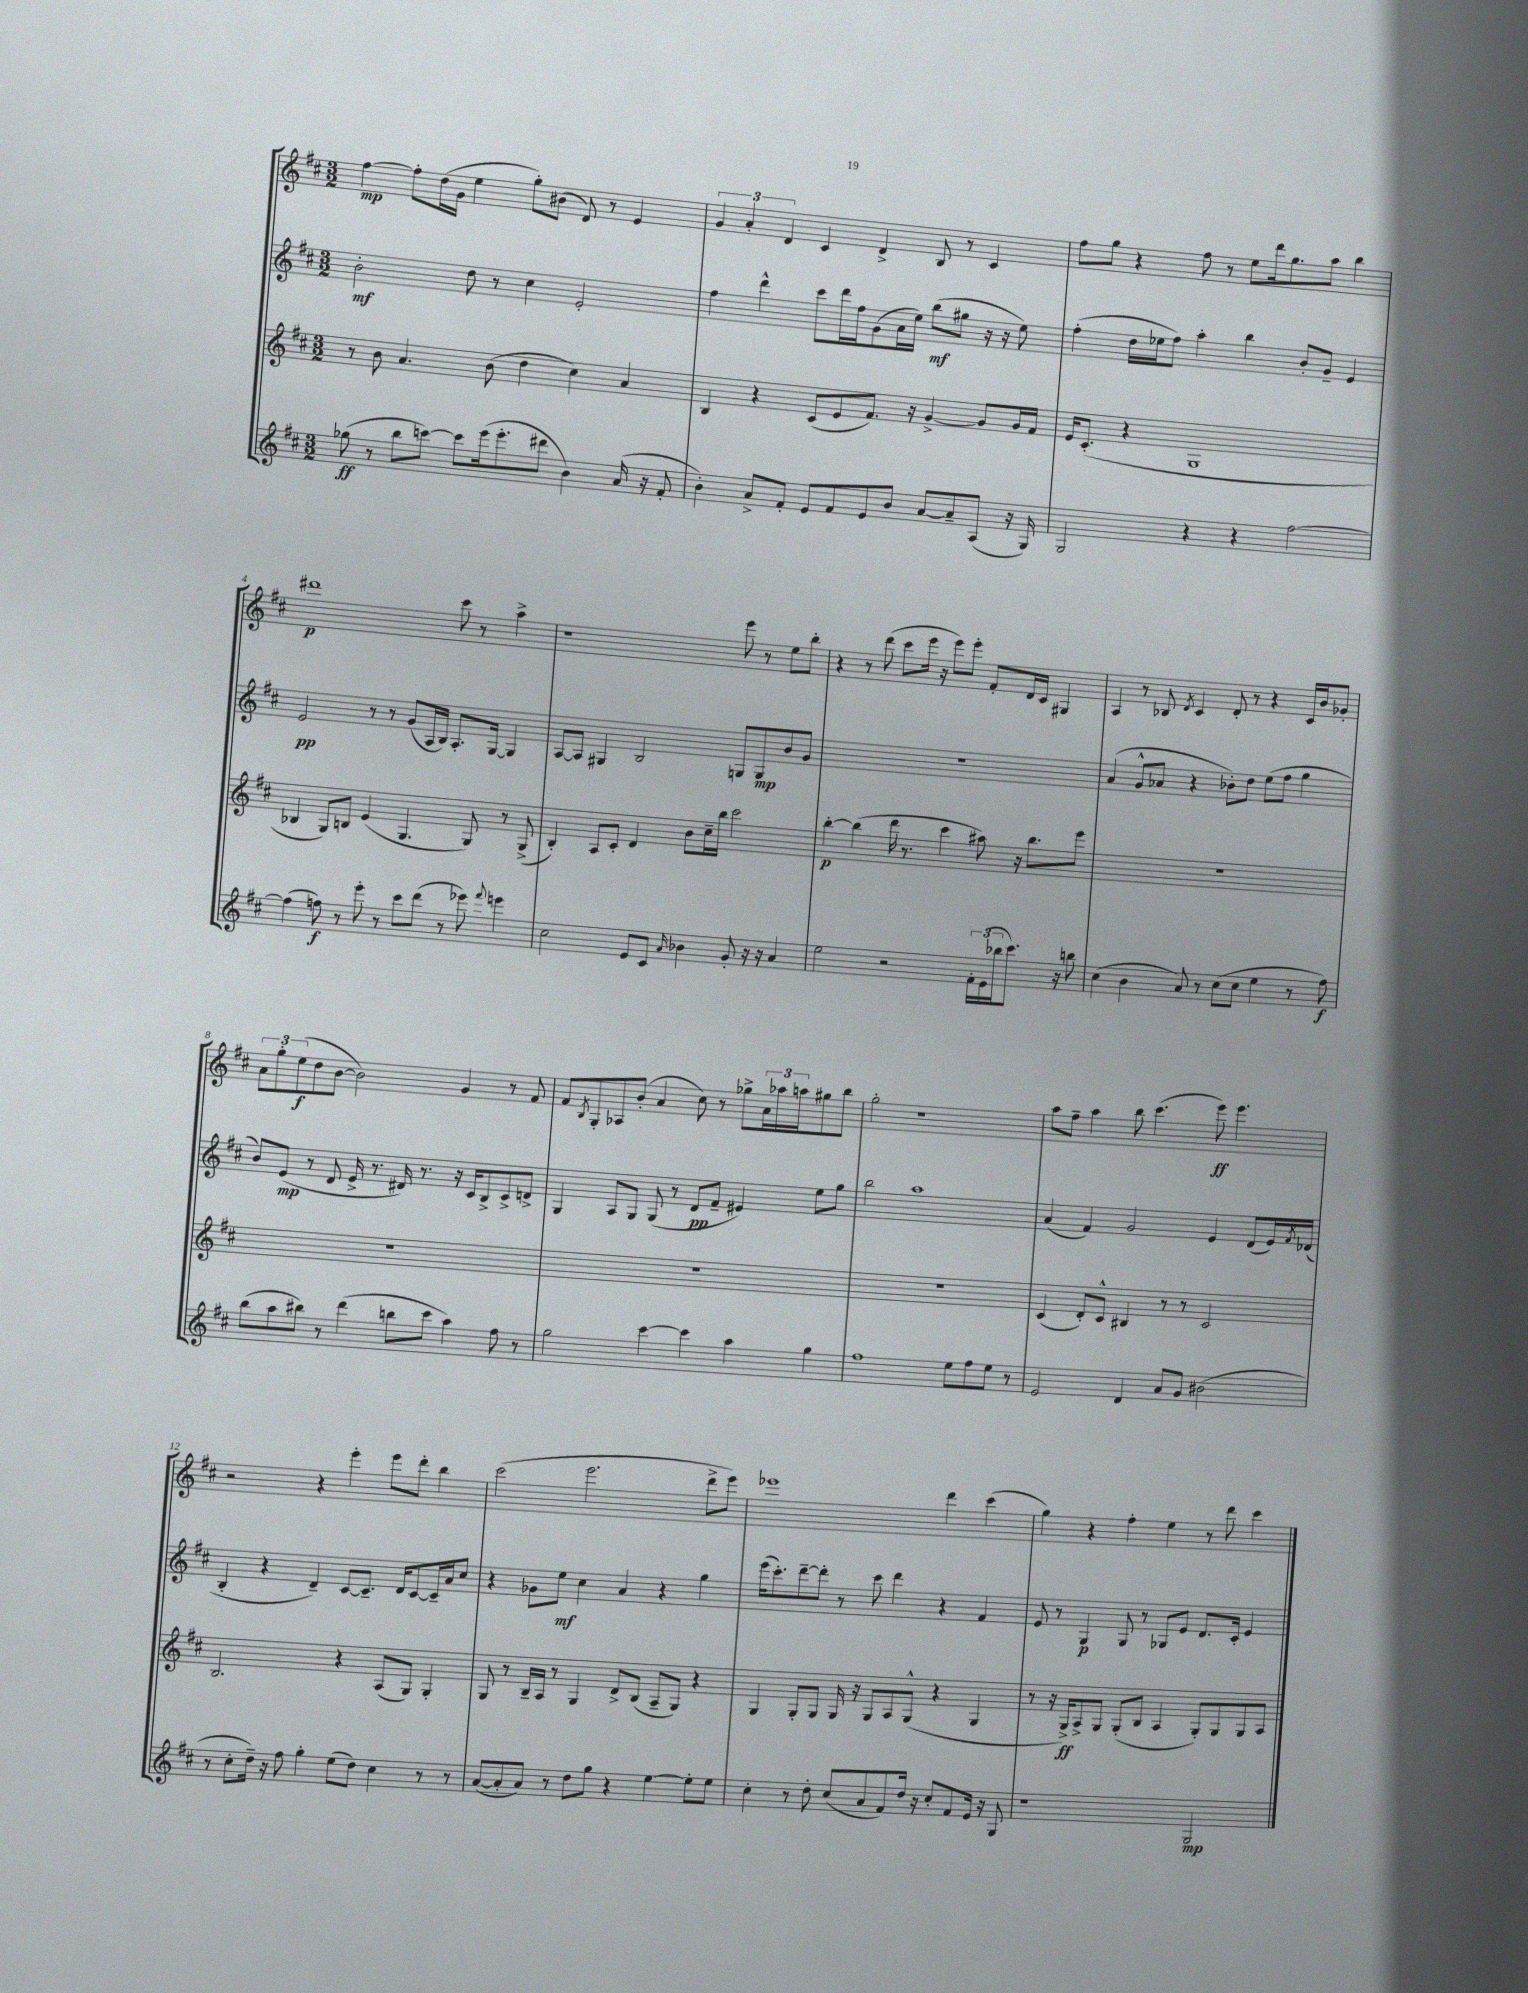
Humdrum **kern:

**kern	**kern	**kern	**kern
*staff4	*staff3	*staff2	*staff1
*clefG2	*clefG2	*clefG2	*clefG2
*k[f#c#]	*k[f#c#]	*k[f#c#]	*k[f#c#]
*M3/2	*M3/2	*M3/2	*M3/2
(8gg-	8r	2b'	[4ff#
8r	8b	.	.
8bb	4.a	.	8ff#']
[8ccc)	.	.	(16dd
.	.	.	16g
8ccc]	.	8dd	4ee
(16eee	(8b	8r	.
8.eee'	.	.	.
.	4dd	4cc#	8gg')
8ddd#	.	.	(8b#
4b)	4cc#)	2e'	8d)
.	.	.	8r
(16a	4a	.	4e
16r	.	.	.
8f#'	.	.	.
=	=	=	=
4b')	4B	4ff#	6g
.	.	.	6a'
8a^	4r	4ddd^^	.
.	.	.	6d
8f#'	.	.	.
8e	(8c#	8ccc#	4c#
8f#	8e	16ddd	.
.	.	16ff#	.
8e	8.f#)	(8g	4d^
8b	.	16a	.
.	16r	16ee)	.
[8a	[4g^	(8bb	8B
8a~]	.	8gg#	8r
(8A	8g]	16r	4c#
.	.	16r	.
16r	16g	8ee)	.
16G)	16f#	.	.
=	=	=	=
2G	16e	(4ff#'	8ff#
.	(8.c#'	.	.
.	.	.	8gg
.	4r	16dd	4r
.	.	16ee-	.
.	.	8ff#)	.
4r	1G	4aa'	8ff#
.	.	.	8r
4r	.	4bb	8ee
.	.	.	16ddd
.	.	.	8.gg
[2ff#	.	8b'	.
.	.	8g~	8aa
.	.	4e	4bb
=	=	=	=
(4ff#]	4B-	2e	1ddd#
8ff)	8G)	.	.
8r	8B	.	.
8eee'	(4e	8r	.
8r	.	8r	.
8ccc#	4.G	(8g	.
(8ddd	.	16A	.
.	.	16B)	.
8r	.	8.A'	8ccc#
8eee-)	8G)	.	8r
.	.	[16G	.
8qqfff#	.	.	.
4eee	8r	4G]	4aa^
.	(8G^	.	.
=	=	=	=
2cc#	4B')	[8A	1r
.	.	8A]	.
.	8A	4G#	.
.	8c#'	.	.
8e	4d	2B	.
8c#	.	.	.
16qqa	.	.	.
4b-	8b	.	.
.	16cc#~	.	.
.	16bb	.	.
8g'	2ccc#	8G	8eee
16r	.	8G	8r
16r	.	.	.
4a	.	8b	8ee
.	.	8g	8bb'
=	=	=	=
2ee	[4bb'	1.r	4r
.	(4bb]	.	8r
.	.	.	(8ddd
2r	16ddd	.	8ccc#
.	8.r	.	.
.	.	.	16eee
.	.	.	16r
.	4ccc#	.	8eee)
.	.	.	8eee'
24f#'	8aa#)	.	8f#'
(24e	.	.	.
24bb-	.	.	.
8.ccc#)	16r	.	16d
.	8.bb	.	16c#
.	.	.	4G#
16r	.	.	.
8bb	8eee	.	.
=	=	=	=
(4cc#	1.r	(4a	4A
4b	.	8g^^	8r
.	.	8a-	8B-
.	.	.	8qd
8a)	.	4r	4c#
8r	.	.	.
(8cc#	.	8b-')	8d'
8cc#	.	8dd	8r
4ee	.	(8ee	4r
.	.	8ff#	.
8r	.	4gg	16c#
.	.	.	16b
8ff#)	.	.	8g-'
=	=	=	=
(8bb	1.r	8b)	12a
.	.	.	12gg'
8aa	.	(8e	.
.	.	.	(12ee
8bb#)	.	8r	8dd
8r	.	8d	[8b
(4ddd	.	16e^	2b])
.	.	8.r	.
8bb	.	16d#)	.
.	.	8.r	.
8ccc#	.	.	.
4aa)	.	16r	4g
.	.	16c#	.
.	.	8B^	.
8ff#	.	8c#^	8r
8r	.	8d^	8f#
=	=	=	=
2gg	1.r	4G	8f#
.	.	.	8qB
.	.	.	8G'
.	.	8A	8A-
.	.	8G	(8b'
[4ccc#	.	(8G	4a
.	.	8r	.
4ccc#]	.	8d	8cc#)
.	.	8f#~	8r
4aa	.	4e#)	8gg-^
.	.	.	24a
.	.	.	24aa-
.	.	.	24aa
4gg	.	8ee	8gg#
.	.	8gg	8bb
=	=	=	=
1ff#	1.r	2bb	2gg'
.	.	1aa	1r
8ee	.	.	.
8ff#	.	.	.
8ee	.	.	.
8r	.	.	.
=	=	=	=
2e	(4c#	(4a	8aa
.	.	.	8ff#~
.	8d')	4f#)	4aa
.	8c#^^	.	.
4d	4B#	2g	8bb
.	.	.	(4.ccc#
8a	8r	.	.
8g	8r	.	.
(2b#	2c#	4e	8eee)
.	.	.	4.eee
.	.	(8d	.
.	.	16e)	.
.	.	8qf#	.
.	.	(16d-	.
=	=	=	=
8r	2.B	4B'	2r
8cc#'	.	.	.
16dd~)	.	4r	.
16r	.	.	.
8ff#	.	.	.
4gg'	.	4d~)	4r
(8ee	4r	[8c#	4eee'
8dd)	.	8.c#~]	.
4cc#	(8A	.	8eee
.	.	16d	.
.	8G)	[8c#	8ddd'
8r	4G'	16c#~]	4bb
.	.	16a	.
8r	.	8cc#	.
=	=	=	=
([8a	8G	4r	(2ccc#
8a']	8r	.	.
8a)	16B~	8g-	.
.	16A	.	.
8r	8r	8ee	.
8dd	4G	4cc#	2.eee
8gg	.	.	.
4r	8d^	4a	.
.	(8B	.	.
[4ee	8A~	4r	.
.	8G)	.	.
8ee']	4r	4gg	8ddd^
8ee	.	.	8eee)
=	=	=	=
4cc#'	4G	(16eee	1eee-
.	.	8.ccc#')	.
8r	8G'	[8ddd~	.
8dd'	8G	8ddd']	.
(8cc#	16G	8r	.
.	16r	.	.
8a	8G	8ccc#	.
8f#)	8A	4ddd	.
16dd	(8G^^	.	.
16r	.	.	.
8cc#'	4r	4r	4ddd
8f#	.	.	.
16e	4G	4f#	(4ccc#
16r	.	.	.
8G	.	.	.
=	=	=	=
1r	8r	8e	4gg)
.	16r	8r	.
.	16G^)	.	.
.	8A^	4G	4r
.	8G	.	.
.	(8G'	8G	4ff#'
.	8B	8r	.
.	4A	8G-	4ee
.	.	8e	.
2G	8G')	8.d	8r
.	8G	.	8ddd
.	.	16c#'	.
.	8G	4e	4ccc#
.	8A	.	.
==	==	==	==
*-	*-	*-	*-
